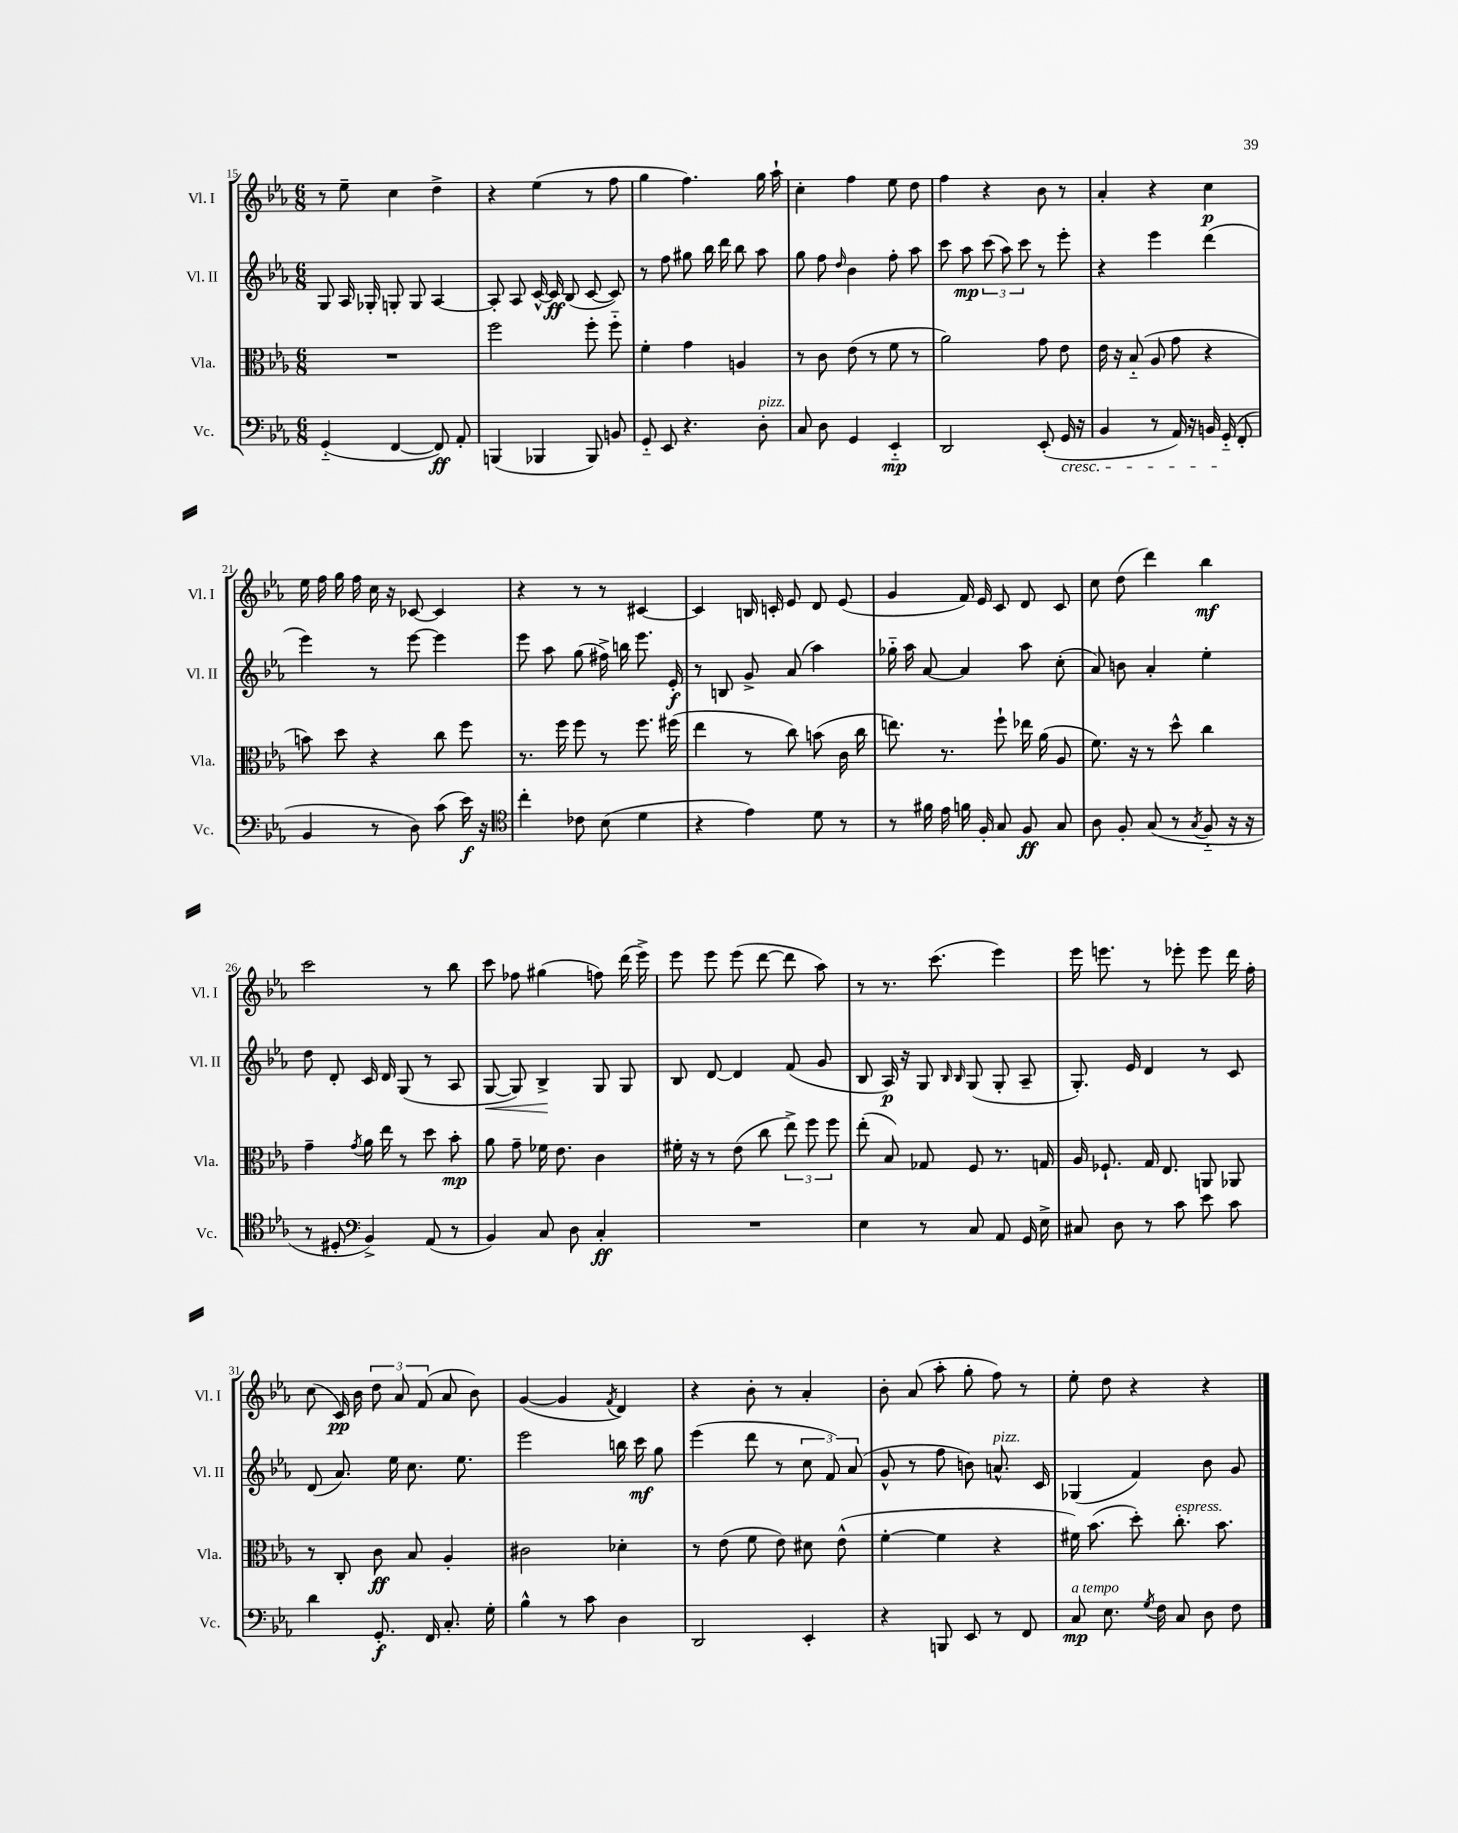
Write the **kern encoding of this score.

**kern	**kern	**kern	**kern
*staff4	*staff3	*staff2	*staff1
*clefF4	*clefC3	*clefG2	*clefG2
*k[b-e-a-]	*k[b-e-a-]	*k[b-e-a-]	*k[b-e-a-]
*M6/8	*M6/8	*M6/8	*M6/8
(4GG'~	2.r	8G	8r
.	.	16A-	8ee-~
.	.	16G-'	.
[4FF	.	8G'	4cc
.	.	8G	.
8FF])	.	[4A-	4dd^
8AA-'	.	.	.
=	=	=	=
(4BBB	2ff	8A-']	4r
.	.	8A-	.
4BBB-	.	[16c^^	(4ee-
.	.	16c]	.
.	.	(8B-	.
8BBB-)	8ff'	[8c	8r
8BB	8ff'~	8c])	8ff
=	=	=	=
8GG'~	4f'	8r	4gg
8EE-	.	8ff	.
4.r	4g	8gg#	4.ff)
.	.	16bb-	.
.	.	16ddd	.
.	4A	8bb-	.
8D'	.	8aa-	16gg
.	.	.	16aa-`
=	=	=	=
8C	8r	8gg	4cc'
8D	8c	8ff	.
.	.	16qqdd	.
4GG	(8e-	4b-	4ff
.	8r	.	.
4EE-'~	8f	8ff'	8ee-
.	8r	8aa-	8dd
=	=	=	=
2DD	2a-)	8ccc	4ff
.	.	8aa-	.
.	.	(12ccc	4r
.	.	12aa-)	.
.	.	12ccc	.
(8EE-'	8g	8r	8b-
16GG	8e-	8eee-'	8r
16r	.	.	.
=	=	=	=
4BB-	16e-	4r	4a-'
.	16r	.	.
.	(8B-'~	.	.
8r	8A-	4eee-	4r
16AA-)	8g	.	.
16r	.	.	.
16BB	4r	(4ddd	4cc
(16GG'~	.	.	.
8FF'	.	.	.
=	=	=	=
4BB-	8b)	4eee-)	16ee-
.	.	.	16ff
.	8dd	.	16gg
.	.	.	16ff
8r	4r	8r	16cc
.	.	.	16r
8D)	.	[8eee-	[8c-
(8c	8cc	4eee-]	4c-]
16e-)	8ff	.	.
16r	.	.	.
=	=	=	=
*clefC4	*	*	*
4cc'	8.r	8eee-	4r
.	.	8aa-	.
.	16ff	.	.
8c-	8ff	(8gg	8r
(8B-	8r	16ff#^)	8r
.	.	16bb	.
4d	8.ff	8.eee-	[4c#
.	(16ff#	16e-'	.
=	=	=	=
4r	4ee-	8r	4c#]
.	.	8B	.
4e-)	8r	8g^	16B
.	.	.	16c'
.	8cc)	(8a-	8e-
8d	(8b	4aa-)	8d
8r	16c	.	(8e-
.	16cc	.	.
=	=	=	=
8r	8.ee)	16gg-'~	4g
.	.	16aa-	.
16f#	.	[8a-	.
16e-	8.r	.	.
16f	.	4a-]	16f)
16F'	.	.	16e-
8G	8ff`	.	8c
8F	16ee-	8aa-	8d
.	(16a-	.	.
8G	8A-	(8cc'	8c
=	=	=	=
8A-	8.f)	8a-)	8cc
8F'	.	8b	(8dd
.	16r	.	.
(8G	8r	4a-'	4ddd)
8r	8dd^^	.	.
8qG	.	.	.
8F'~	4cc	4ee-'	4bb-
16r	.	.	.
16r	.	.	.
=	=	=	=
8r	4g~	8dd	2ccc
8D#'	.	8d'	.
*clefF4	*	*	*
.	8qg	.	.
4BB-^)	16a-	16c	.
.	16ee-	16d	.
.	8r	(8G	.
(8AA-	8dd	8r	8r
8r	8b-'	8A-	8bb-
=	=	=	=
4BB-)	8a-	[8G	8ccc
.	8g~	8G])	8ff-
8C	16f-	4B-^	(4gg#
.	8.e-	.	.
8D	.	.	.
4C'	4c	8G	8ff)
.	.	8G	(16ddd
.	.	.	16eee-^)
=	=	=	=
2.r	16f#'	8B-	8eee-
.	16r	.	.
.	8r	[8d	8eee-
.	(8e-	4d]	(8eee-
.	8cc	.	[8ddd
.	12ee-^)	(8f	8ddd]
.	12ff	.	.
.	.	8g	8aa-)
.	12ff	.	.
=	=	=	=
4E-	(8ee-'	8B-	8r
.	8B-)	16A-)	8.r
.	.	16r	.
8r	8G-	8G	.
.	.	.	(8.ccc
.	.	16qqB-	.
.	.	16qqB-	.
8C	8F	(8G	.
8AA-	8.r	8G'	4eee-)
16GG	.	8A-~	.
16E-^	16G	.	.
=	=	=	=
8C#	16A-	8.G')	16eee-
.	8.F-`	.	8.eee
8D	.	.	.
.	.	16e-	.
8r	16G	4d	8r
.	8.E-	.	.
8c	.	.	8eee-'
8e-	8AA	8r	8eee-
8c	8AA-	8c	16ddd
.	.	.	16ff'
=	=	=	=
4d	8r	(8d	(8cc
.	8C'	8.a-)	16c)
.	.	.	16b-
8.GG'	8c	.	12dd
.	.	16ee-	.
.	.	.	12a-
.	8B-	8.cc	.
.	.	.	(12f
16FF	.	.	.
8.C'	4A-'	.	8a-
.	.	8.ee-	.
.	.	.	8b-)
16G'	.	.	.
=	=	=	=
4B-^^	2c#	2eee-	([4g
8r	.	.	4g]
8c	.	.	.
.	.	.	8qf
4D	4d-'	16bb	4d)
.	.	16ccc	.
.	.	8gg	.
=	=	=	=
2DD	8r	(4eee-	4r
.	(8e-	.	.
.	8f	8ddd	8b-'
.	8e-)	8r	8r
4EE-'	8d#	12cc	4a-'
.	.	12f)	.
.	(8e-^^	.	.
.	.	(12a-	.
=	=	=	=
4r	[4f'	8g^^	8b-'
.	.	8r	(8a-
8BBB	4f]	8ff	8aa-'
8EE-	.	8b)	8gg'
8r	4r	8.a^^	8ff)
8FF	.	.	8r
.	.	16c	.
=	=	=	=
8C	16f#)	(4G-	8ee-'
.	(8.b-	.	.
8.E-	.	.	8dd
.	8dd')	4f)	4r
8qG	.	.	.
16F	.	.	.
8C	8.cc'	.	.
8D	.	8b-	4r
.	8.b-	.	.
8F	.	8g	.
==	==	==	==
*-	*-	*-	*-
